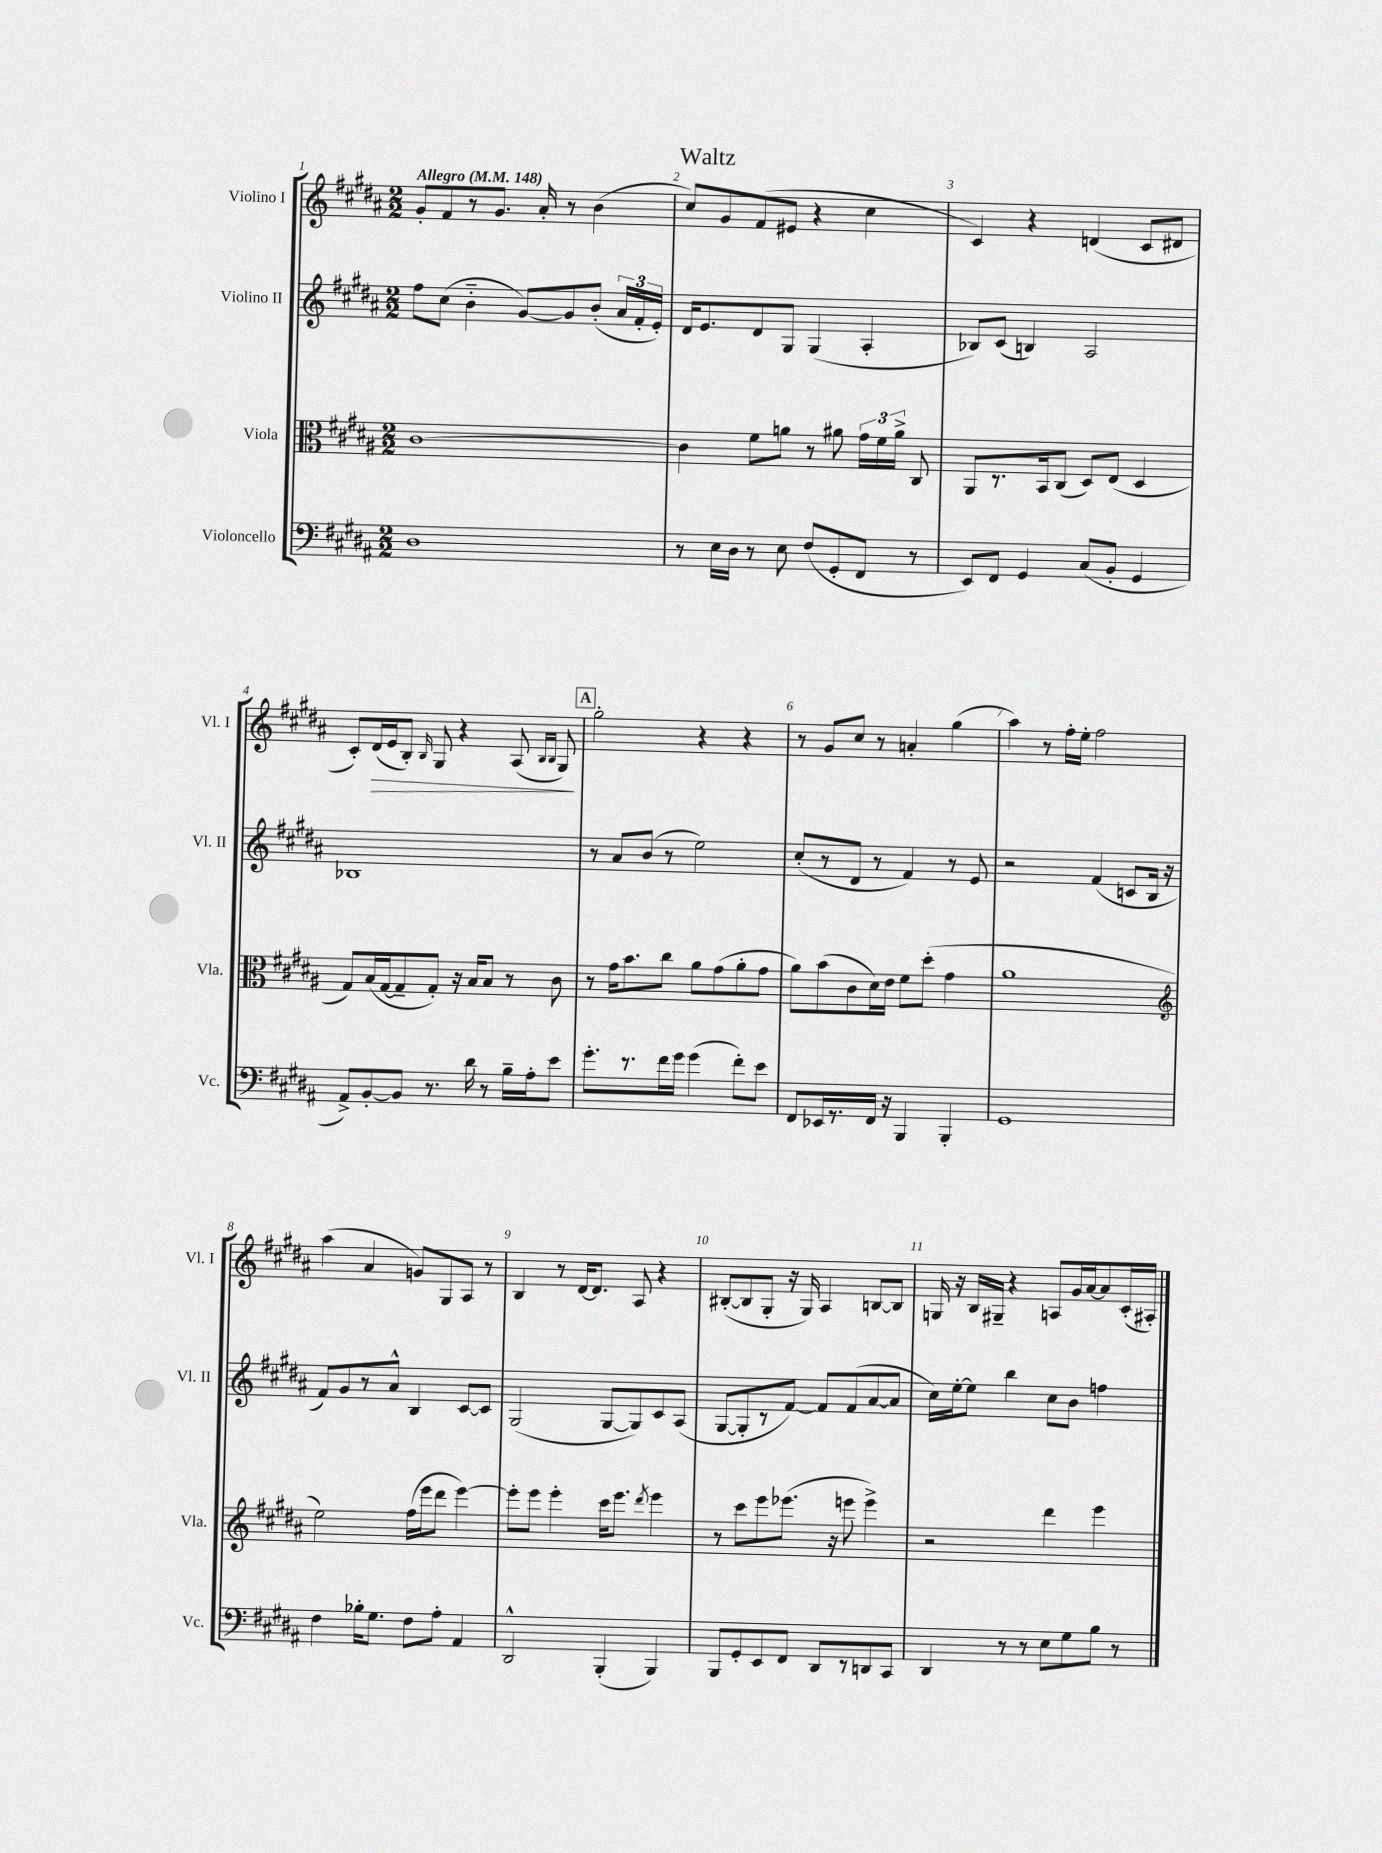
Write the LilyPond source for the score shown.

\header { title = "Waltz" }
<<
\new StaffGroup <<
\new Staff = "s0" \with { instrumentName = "Violino I" shortInstrumentName = "Vl. I" } {
    \clef treble \key b \major \numericTimeSignature \time 2/2 \tempo "Allegro" 4 = 148
    \autoBeamOff gis'8[-. fis'8 r8 gis'8.] ais'16-. r8 b'4( |
    cis''8[) gis'8 fis'8( eis'8] r4 cis''4 |
    cis'4) r4 d'4( cis'8[ dis'8] |
    cis'8[-.) dis'16\>( e'16 b8]-.) \grace { b16 } gis8 r4 ais8( \grace { b16[ b16] } gis8\!) |
    \mark \markup { \box "A" } gis''2-. r4 r4 |
    r8 gis'8[ cis''8] r8 a'4-. gis''4( |
    ais''4) r8 fis''16[-. e''16]-. fis''2 |
    ais''4( ais'4 g'8[) gis8 ais8] r8 |
    b4 r8 dis'16[~ dis'8.] ais8 r4 |
    bis8[~-.( bis8 gis8]-. r16 gis16) ais4 b8[~ b8] |
    g16 r16 b16[ gis16]-- r4 a8[ gis'16 ais'16~ ais'8 cis'16-.( ais16]-.) \bar "|." |
}
\new Staff = "s1" \with { instrumentName = "Violino II" shortInstrumentName = "Vl. II" } {
    \clef treble \key b \major \numericTimeSignature \time 2/2
    \autoBeamOff fis''8[ cis''8]( b'4-_ gis'8[~) gis'8 b'8]-.( \tuplet 3/2 { ais'16[ fis'16-. e'16]-.) } |
    dis'16[ e'8. dis'8 gis8] gis4( ais4-. |
    bes8[) cis'8]( b4) ais2 |
    bes1 |
    \mark \markup { \box "A" } r8 ais'8[ b'8]( r8 e''2) |
    cis''8[-.( r8 dis'8] r8 fis'4) r8 e'8 |
    r2 fis'4( c'8[ b16] r16 |
    fis'8[) gis'8 r8 ais'8]-^ b4 cis'8[~ cis'8] |
    gis2( gis8[~ gis8) cis'8 ais8]( |
    gis8[~ gis8-. r8 fis'8]~) fis'8[ fis'8( ais'8~ ais'8] |
    cis''16[) e''16~-. e''8] b''4 cis''8[ b'8] f''4 \bar "|." |
}
\new Staff = "s2" \with { instrumentName = "Viola" shortInstrumentName = "Vla." } {
    \clef alto \key b \major \numericTimeSignature \time 2/2
    \autoBeamOff cis'1~ |
    cis'4 fis'8[ a'8] r8 ais'8 \tuplet 3/2 { gis'16[ fis'16 ais'16]-> } cis8 |
    ais,8[ r8. b,16 cis8]( dis8[) e8]( dis4 |
    gis8[) b16( gis16~ gis8-- gis8]-.) r16 b16[ b8] r8 cis'8 |
    \mark \markup { \box "A" } r8 gis'16[ b'8. cis''8] ais'8[ gis'8( ais'8-. gis'8] |
    ais'8[) b'8( cis'8 dis'16) e'16] fis'8[ dis''8]-.( gis'4 |
    ais'1 |
    \clef treble e''2) fis''16[( e'''16 dis'''8] e'''4~) |
    e'''8[-. e'''8] e'''4-. cis'''16[ e'''8.] \acciaccatura { dis'''8 } e'''4 |
    r8 cis'''8[ e'''8 ees'''8.]( r16 e'''8 e'''4->) |
    r2 dis'''4 e'''4 \bar "|." |
}
\new Staff = "s3" \with { instrumentName = "Violoncello" shortInstrumentName = "Vc." } {
    \clef bass \key b \major \numericTimeSignature \time 2/2
    \autoBeamOff dis1 |
    r8 e16[ dis16] r8 e8 fis8[( gis,8-. fis,8] r8 |
    e,8[) fis,8] gis,4 cis8[( b,8]-. gis,4 |
    ais,8[->) b,8~-. b,8] r8. dis'16 r8 b16[-- ais16-. e'8] |
    \mark \markup { \box "A" } gis'8.[-. r8. fis'16 gis'16] gis'4( fis'8[-.) e'8] |
    fis,8[ ees,16 r8. fis,16] r16 b,,4 b,,4-. |
    gis,1 |
    fis4 bes16[-. gis8.] fis8[ ais8]-. ais,4 |
    dis,2-^ b,,4-.( b,,4) |
    b,,8[ gis,8-. e,8 fis,8] dis,8[ r8 d,8 cis,8] |
    dis,4 r8 r8 e8[ gis8 b8] r8 \bar "|." |
}
>>
>>
\layout { \context { \Score \override BarNumber.break-visibility = ##(#f #t #t) barNumberVisibility = #all-bar-numbers-visible } }
